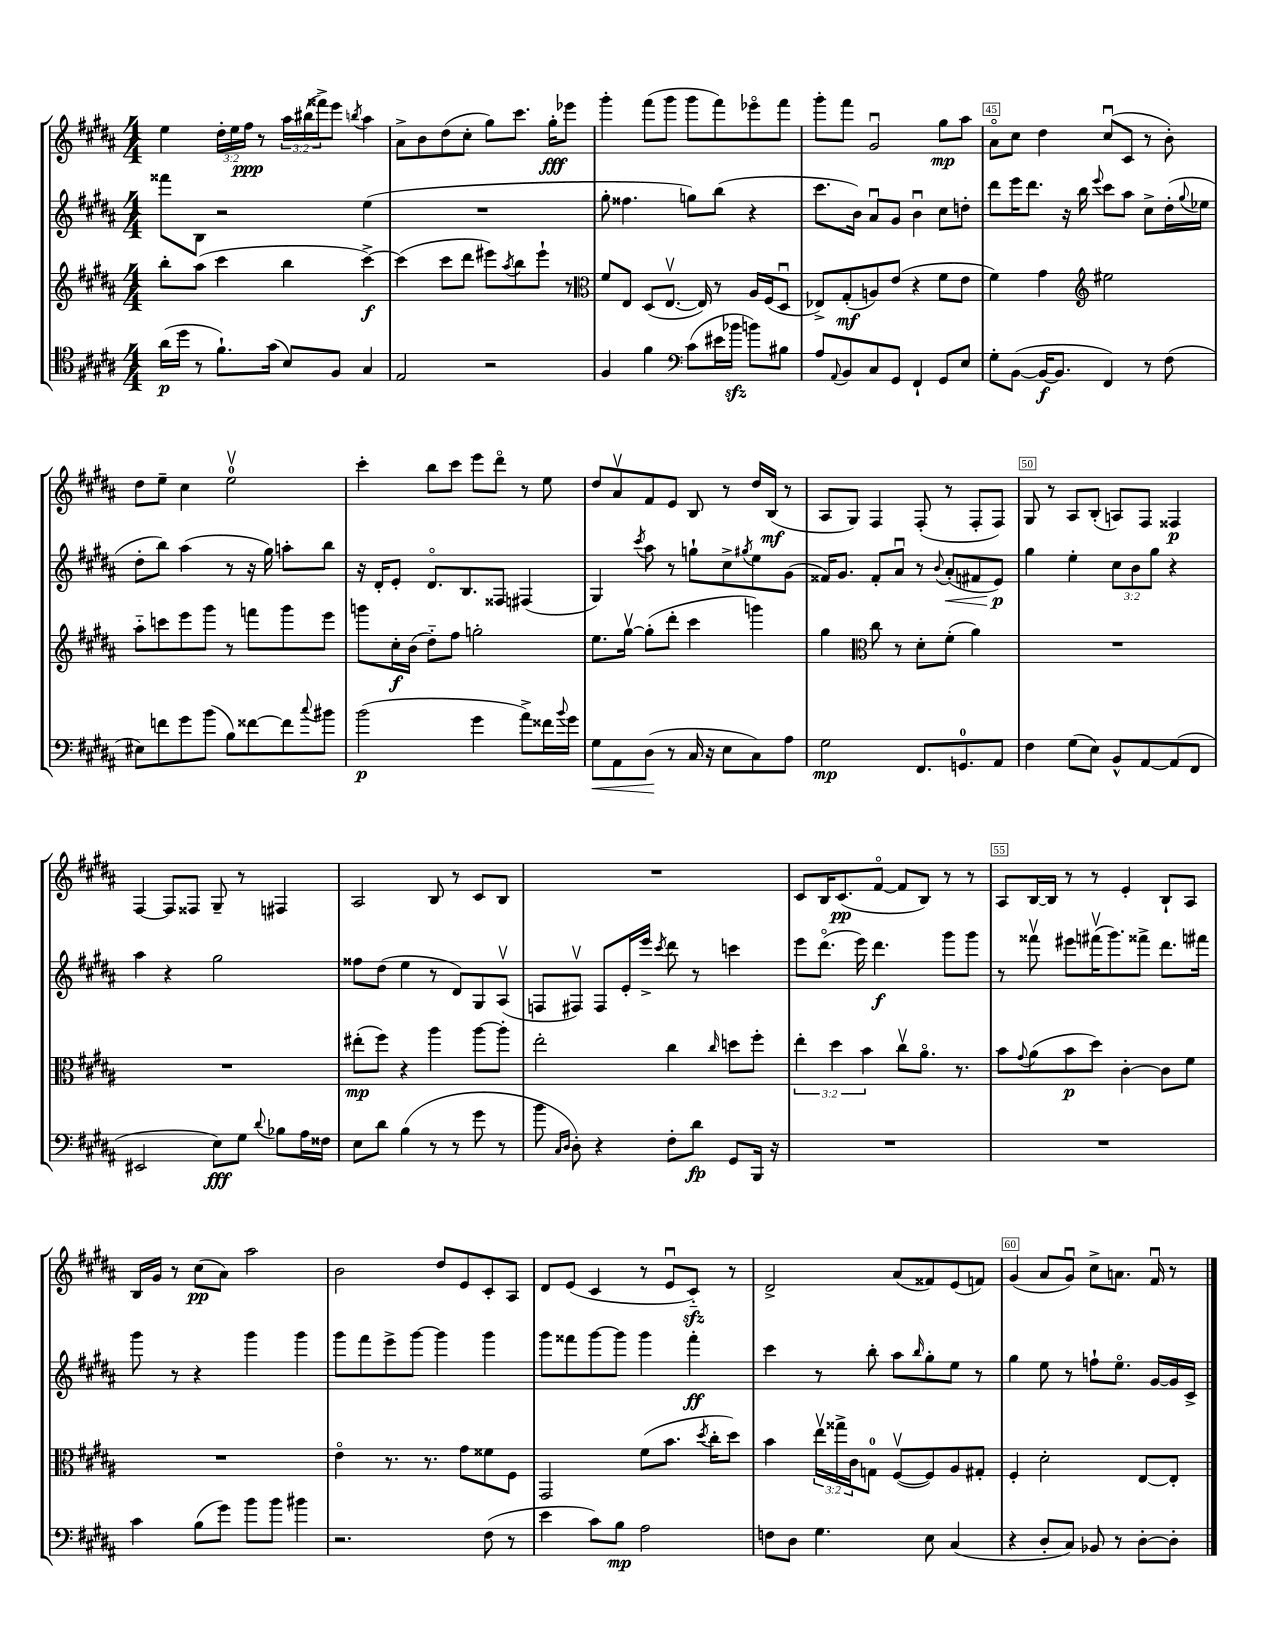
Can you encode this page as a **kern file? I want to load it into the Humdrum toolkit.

**kern	**dynam	**kern	**dynam	**kern	**dynam	**kern	**dynam
*part4	*part4	*part3	*part3	*part2	*part2	*part1	*part1
*staff4	*staff4	*staff3	*staff3	*staff2	*staff2	*staff1	*staff1
*clefC4	*	*clefG2	*	*clefG2	*	*clefG2	*
*k[f#c#g#d#a#]	*	*k[f#c#g#d#a#]	*	*k[f#c#g#d#a#]	*	*k[f#c#g#d#a#]	*
*M4/4	*	*M4/4	*	*M4/4	*	*M4/4	*
=41	=41	=41	=41	=41	=41	=41	=41
(16a#\LL	p	8bb'\L	.	8fff##X\L	.	4ee\	.
16dd#\JJ	.	.	.	.	.	.	.
8r	.	(8aa#\J	.	8B\J	.	.	.
8.f#`\L)	.	4ccc#\	.	2r	.	24dd#'\LL	.
.	.	.	.	.	.	24ee\	.
.	.	.	.	.	.	24ff#\JJ	ppp
.	.	.	.	.	.	8r	.
(16g#\Jk	.	.	.	.	.	.	.
8B/L)	.	4bb\	.	.	.	24aa#\LL	.
.	.	.	.	.	.	(24bb#X\	.
.	.	.	.	.	.	24fff##X^\J)	.
8F#/J	.	.	.	.	.	8eee\J	.
.	.	.	.	.	.	8qbbn/	.
4G#/	.	[4ccc#^\)	f	(4ee\	.	4aa#\	.
=42	=42	=42	=42	=42	=42	=42	=42
2E/	.	(4ccc#\]	.	1r	.	8a#^\L	.
.	.	.	.	.	.	8b\	.
.	.	8ccc#\L	.	.	.	(8dd#\	.
.	.	8ddd#\J	.	.	.	8cc#'\J	.
2r	.	8eee#X\L)	.	.	.	8gg#\L)	.
.	.	8qaa#/	.	.	.	.	.
.	.	8bb\	.	.	.	8.ccc#\J	.
.	.	8eee#`\J	.	.	.	.	.
.	.	.	.	.	.	16gg#'\KL	fff
.	.	8r	.	.	.	8eee-X\J	.
=43	=43	=43	=43	=43	=43	=43	=43
*	*	*clefC3	*	*	*	*	*
4F#/	.	8f#/L	.	8gg#'\	.	4ggg#'\	.
.	.	8E/J	.	4.ff##X\	.	.	.
4f#\	.	(8D#/L	.	.	.	(8fff#\L	.
.	.	[8.Ev/J	.	.	.	8ggg#\J	.
*clefF4	*	*	*	*	*	*	*
(8c#\L	.	.	.	8ggn\L)	.	8ggg#\L	.
.	.	16E/])	.	.	.	.	.
16e#X\L	.	8r	.	(8bb\J	.	8fff#\)	.
16b-Xzz\JJ	.	.	.	.	.	.	.
8bn\L)	.	16A#/LL	.	4r	.	8eee-X\	.
.	.	(16F#/J	.	.	.	.	.
8B#X\J	.	8D#u/J	.	.	.	8fff#\J	.
=44	=44	=44	=44	=44	=44	=44	=44
8A#/L	.	8E-X^/L)	.	8.ccc#\L	.	8ggg#'\L	.
8qqAA#/	.	.	.	.	.	.	.
8BB/	.	(8G#'/	mf	.	.	8fff#\J	.
.	.	.	.	16b\Jk)	.	.	.
8C#/	.	8An/)	.	8a#u/L	.	2g#u/	.
8GG#/J	.	(8e/J	.	8g#/J	.	.	.
4FF#`/	.	4r	.	4bu\	.	.	.
8GG#/L	.	8f#\L	.	8cc#\L	.	8gg#\L	mp
8E/J	.	8e\J	.	8ddn'\J	.	8aa#\J	.
=45	=45	=45	=45	=45	=45	=45	=45
8G#'\L	.	4f#\)	.	8ddd#\L	.	8a#\L	.
([8BB\J	.	.	.	16eee\K	.	8cc#\J	.
.	.	.	.	8.ddd#\J	.	.	.
16BB/KL_	f	4g#\	.	.	.	4dd#\	.
8.BB/J]	.	.	.	.	.	.	.
.	.	.	.	16r	.	.	.
.	.	.	.	16bb\	.	.	.
*	*	*clefG2	*	*	*	*	*
.	.	.	.	8qqeee/	.	.	.
4FF#/)	.	2ee#X\	.	8ccc#\L	.	(8cc#u/L	.
.	.	.	.	8aa#\J	.	8c#/J	.
8r	.	.	.	8cc#^\L	.	8r	.
(8F#\	.	.	.	(16dd#'\L	.	8b'\)	.
.	.	.	.	8qqgg#/	.	.	.
.	.	.	.	16ee-X\JJ	.	.	.
!!LO:LB:g=z
=46	=46	=46	=46	=46	=46	=46	=46
8E#X\L)	.	8aa#\L	.	8dd#'\L	.	8dd#\L	.
8fn\	.	8cccn\	.	8bb\J)	.	8ee~\J	.
8g#\	.	8eee\	.	(4aa#\	.	4cc#\	.
(8b\J	.	8ggg#\J	.	.	.	.	.
8B\L)	.	8r	.	8r	.	2eev\	.
[8f##X\	.	8fffn\L	.	16r	.	.	.
.	.	.	.	16gg#\)	.	.	.
8f##\]	.	8ggg#\	.	8aan'\L	.	.	.
8qqcc#/	.	.	.	.	.	.	.
8b#X\J	.	8eee\J	.	8bb\J	.	.	.
=47	=47	=47	=47	=47	=47	=47	=47
(2b\	p	8gggn\L	.	16r	.	4ccc#'\	.
.	.	.	.	16d#'/KL	.	.	.
.	.	16cc#'\L	f	8e'/J	.	.	.
.	.	(16b\JJ	.	.	.	.	.
.	.	8dd#\L)	.	8.d#/L	.	8bb\L	.
.	.	8ff#\J	.	.	.	8ccc#\J	.
.	.	.	.	8.B/	.	.	.
4g#\	.	2ggn'\	.	.	.	8eee\L	.
.	.	.	.	8F##X/J	.	8ddd#\J	.
8a#^\L)	.	.	.	(4F#X/	.	8r	.
16f##X\L	.	.	.	.	.	8ee\	.
8qqb/	.	.	.	.	.	.	.
16g#\JJ	.	.	.	.	.	.	.
=48	=48	=48	=48	=48	=48	=48	=48
!	!LO:HP:b	!	!	!	!	!	!
8G#\L	<	8.ee\L	.	4G#/)	.	8dd#/L	.
8AA#\	.	.	.	.	.	8a#v/	.
.	.	[16gg#v\Jk	.	.	.	.	.
.	.	.	.	8qccc#/	.	.	.
(8D#\J	.	(8gg#'\L]	.	8aa#\	.	8f#/	.
8r	[	8ddd#'\J	.	8r	.	8e/J	.
16C#/	.	4ccc#\	.	8ggn`\L	.	8B/	.
16r	.	.	.	.	.	.	.
8E\L	.	.	.	8cc#^\	.	8r	.
.	.	.	.	8qgg#X/	.	.	.
8C#\)	.	4gggn\)	.	8ee\	.	16dd#/LL	.
.	.	.	.	.	.	(16B/JJ	mf
8A#\J	.	.	.	(8g#\J	.	8r	.
=49	=49	=49	=49	=49	=49	=49	=49
2G#\	mp	4gg#\	.	16f##X/KL)	.	8A#/L	.
.	.	.	.	8.g#/J	.	.	.
.	.	.	.	.	.	8G#/J)	.
*	*	*clefC3	*	*	*	*	*
.	.	8cc#\	.	8f##'/L	.	4F#/	.
.	.	8r	.	8a#u/J	.	.	.
8.FF#/L	.	8d#'\L	.	8r	.	(8F#'/	.
.	.	.	.	8qqb/	.	.	.
!	!	!	!	!	!LO:HP:b	!	!
.	.	(8f#'\J	.	(8a#'/L	<	8r	.
8.GGn/	.	.	.	.	.	.	.
.	.	4a#\)	.	8f#X/	.	8F#'/L	.
8AA#/J	.	.	.	8e/J)	p	8F#/J)	.
.	.	.	.	.	[	.	.
=50	=50	=50	=50	=50	=50	=50	=50
4F#\	.	1r	.	4gg#\	.	8G#/	.
.	.	.	.	.	.	8r	.
(8G#\L	.	.	.	4ee'\	.	8A#/L	.
8E\J)	.	.	.	.	.	(8B'/J	.
8BB^^/L	.	.	.	12cc#\L	.	8An/L)	.
.	.	.	.	12b\	.	.	.
[8AA#/	.	.	.	.	.	8F#/J	.
.	.	.	.	12gg#\J	.	.	.
(8AA#/]	.	.	.	4r	.	4F##X/	p
8FF#/J	.	.	.	.	.	.	.
!!LO:LB:g=z
=51	=51	=51	=51	=51	=51	=51	=51
2EE#X/	.	1r	.	4aa#\	.	[4F#/	.
.	.	.	.	4r	.	8F#/L]	.
.	.	.	.	.	.	8F##X/J	.
8E\L)	fff	.	.	2gg#\	.	8G#~/	.
8G#\J	.	.	.	.	.	8r	.
8qqd#/	.	.	.	.	.	.	.
8B-X\L	.	.	.	.	.	4F#X/	.
16A#\L	.	.	.	.	.	.	.
16F##X\JJ	.	.	.	.	.	.	.
=52	=52	=52	=52	=52	=52	=52	=52
8E\L	.	(8ee#X'\L	mp	8ff##X\L	.	2A#/	.
8d#\J	.	8ff#\J)	.	(8dd#\J	.	.	.
(4B\	.	4r	.	4ee\	.	.	.
8r	.	4aa#\	.	8r	.	8B/	.
8r	.	.	.	8d#/L)	.	8r	.
8g#\	.	[8aa#\L	.	8G#/	.	8c#/L	.
8r	.	8aa#'\J]	.	(8A#v/J	.	8B/J	.
=53	=53	=53	=53	=53	=53	=53	=53
8b\	.	2ee'\	.	8Fn/L	.	1r	.
16qqC#/LL	.	.	.	.	.	.	.
16qqD#/JJ	.	.	.	.	.	.	.
8D#'\)	.	.	.	8F#Xv/J)	.	.	.
4r	.	.	.	8F#/L	.	.	.
.	.	.	.	16e'/L	.	.	.
.	.	.	.	16eee^/JJ	.	.	.
.	.	.	.	8qccc#/	.	.	.
8F#'\L	.	4cc#\	.	8ddd#\	.	.	.
8d#\J	fp	.	.	8r	.	.	.
.	.	16qqcc#/	.	.	.	.	.
8GG#/L	.	8ddn\L	.	4cccn\	.	.	.
16BBB/Jk	.	8ff#'\J	.	.	.	.	.
16r	.	.	.	.	.	.	.
=54	=54	=54	=54	=54	=54	=54	=54
1r	.	6ee'\	.	8eee\L	.	8c#/L	.
.	.	.	.	(8.ddd#\J	.	16B/K	.
.	.	6dd#\	.	.	.	.	.
.	.	.	.	.	.	(8.c#/	pp
.	.	.	.	16eee\)	.	.	.
.	.	6b\	.	.	.	.	.
.	.	.	.	4.ddd#\	f	[8f#/J	.
.	.	8cc#v\L	.	.	.	8f#/L]	.
.	.	8.a#\J	.	.	.	8B/J)	.
.	.	.	.	8ggg#\L	.	8r	.
.	.	8.r	.	.	.	.	.
.	.	.	.	8ggg#\J	.	8r	.
=55	=55	=55	=55	=55	=55	=55	=55
1r	.	8b\L	.	8r	.	8A#/L	.
.	.	8qqg#/	.	.	.	.	.
.	.	(8a#\	.	8fff##Xv\	.	[16B/L	.
.	.	.	.	.	.	16B/JJ]	.
.	.	8b\	p	8eee#X\L	.	8r	.
.	.	8dd#\J)	.	(16fff#Xv\K	.	8r	.
.	.	.	.	8.ggg#\)	.	.	.
.	.	[4c#'\	.	.	.	4e'/	.
.	.	.	.	8fff##X^\J	.	.	.
.	.	8c#\L]	.	8.ddd#\L	.	8B`/L	.
.	.	8f#\J	.	.	.	8A#/J	.
.	.	.	.	16fff#X\Jk	.	.	.
!!LO:LB:g=z
=56	=56	=56	=56	=56	=56	=56	=56
4c#\	.	1r	.	8ggg#\	.	16B/LL	.
.	.	.	.	.	.	16g#/JJ	.
.	.	.	.	8r	.	8r	.
(8B\L	.	.	.	4r	.	(8cc#\L	pp
8g#\J)	.	.	.	.	.	8a#\J)	.
8b\L	.	.	.	4ggg#\	.	2aa#\	.
8b\J	.	.	.	.	.	.	.
4b#X\	.	.	.	4ggg#\	.	.	.
=57	=57	=57	=57	=57	=57	=57	=57
2.r	.	4e\	.	8ggg#\L	.	2b\	.
.	.	.	.	8fff#\	.	.	.
.	.	8.r	.	8eee^\	.	.	.
.	.	.	.	[8ggg#\J	.	.	.
.	.	8.r	.	.	.	.	.
.	.	.	.	4ggg#\]	.	8dd#/L	.
.	.	8g#\L	.	.	.	8e/	.
(8F#\	.	8f##X\	.	4ggg#\	.	8c#'/	.
8r	.	8F#\J	.	.	.	8A#/J	.
=58	=58	=58	=58	=58	=58	=58	=58
4e\	.	2GG#/	.	8ggg#\L	.	8d#/L	.
.	.	.	.	8fff##X\	.	(8e/J	.
8c#\L)	.	.	.	[8ggg#\	.	4c#/	.
8B\J	mp	.	.	8ggg#\J]	.	.	.
2A#\	.	(8f#\L	.	4ggg#\	.	8r	.
.	.	8.b\J	.	.	.	8eu/L	.
.	.	.	.	4fff##'\	ff	8c#zz/J)	.
.	.	8qdd#/	.	.	.	.	.
.	.	16cc#'\KL	.	.	.	.	.
.	.	8dd#\J)	.	.	.	8r	.
=59	=59	=59	=59	=59	=59	=59	=59
8Fn\L	.	4b\	.	4ccc#\	.	2d#^/	.
8D#\J	.	.	.	.	.	.	.
4.G#\	.	24eev\LL	.	8r	.	.	.
.	.	24gg##X^\	.	.	.	.	.
.	.	24c#\J	.	.	.	.	.
.	.	8Gn\J	.	8bb'\	.	.	.
.	.	([8F#v/L	.	8aa#\L	.	(8a#/L	.
.	.	.	.	16qqbb/	.	.	.
8E\	.	8F#/])	.	8gg#'\	.	8f##X/)	.
(4C#/	.	8A#/	.	8ee\J	.	(8e/	.
.	.	8G#X'/J	.	8r	.	8fn/J)	.
=60	=60	=60	=60	=60	=60	=60	=60
4r	.	4F#'/	.	4gg#\	.	(4g#/	.
8D#'/L	.	2d#'\	.	8ee\	.	8a#/L	.
8C#/J)	.	.	.	8r	.	8g#u/J)	.
8BB-X/	.	.	.	8ffn`\L	.	8cc#^\L	.
8r	.	.	.	8.ee\J	.	8.an\J	.
[8D#'\L	.	[8E/L	.	.	.	.	.
.	.	.	.	[16g#/LL	.	16f#u/	.
8D#'\J]	.	8E'/J]	.	16g#/]	.	8r	.
.	.	.	.	16c#^/JJ	.	.	.
==	==	==	==	==	==	==	==
*-	*-	*-	*-	*-	*-	*-	*-
